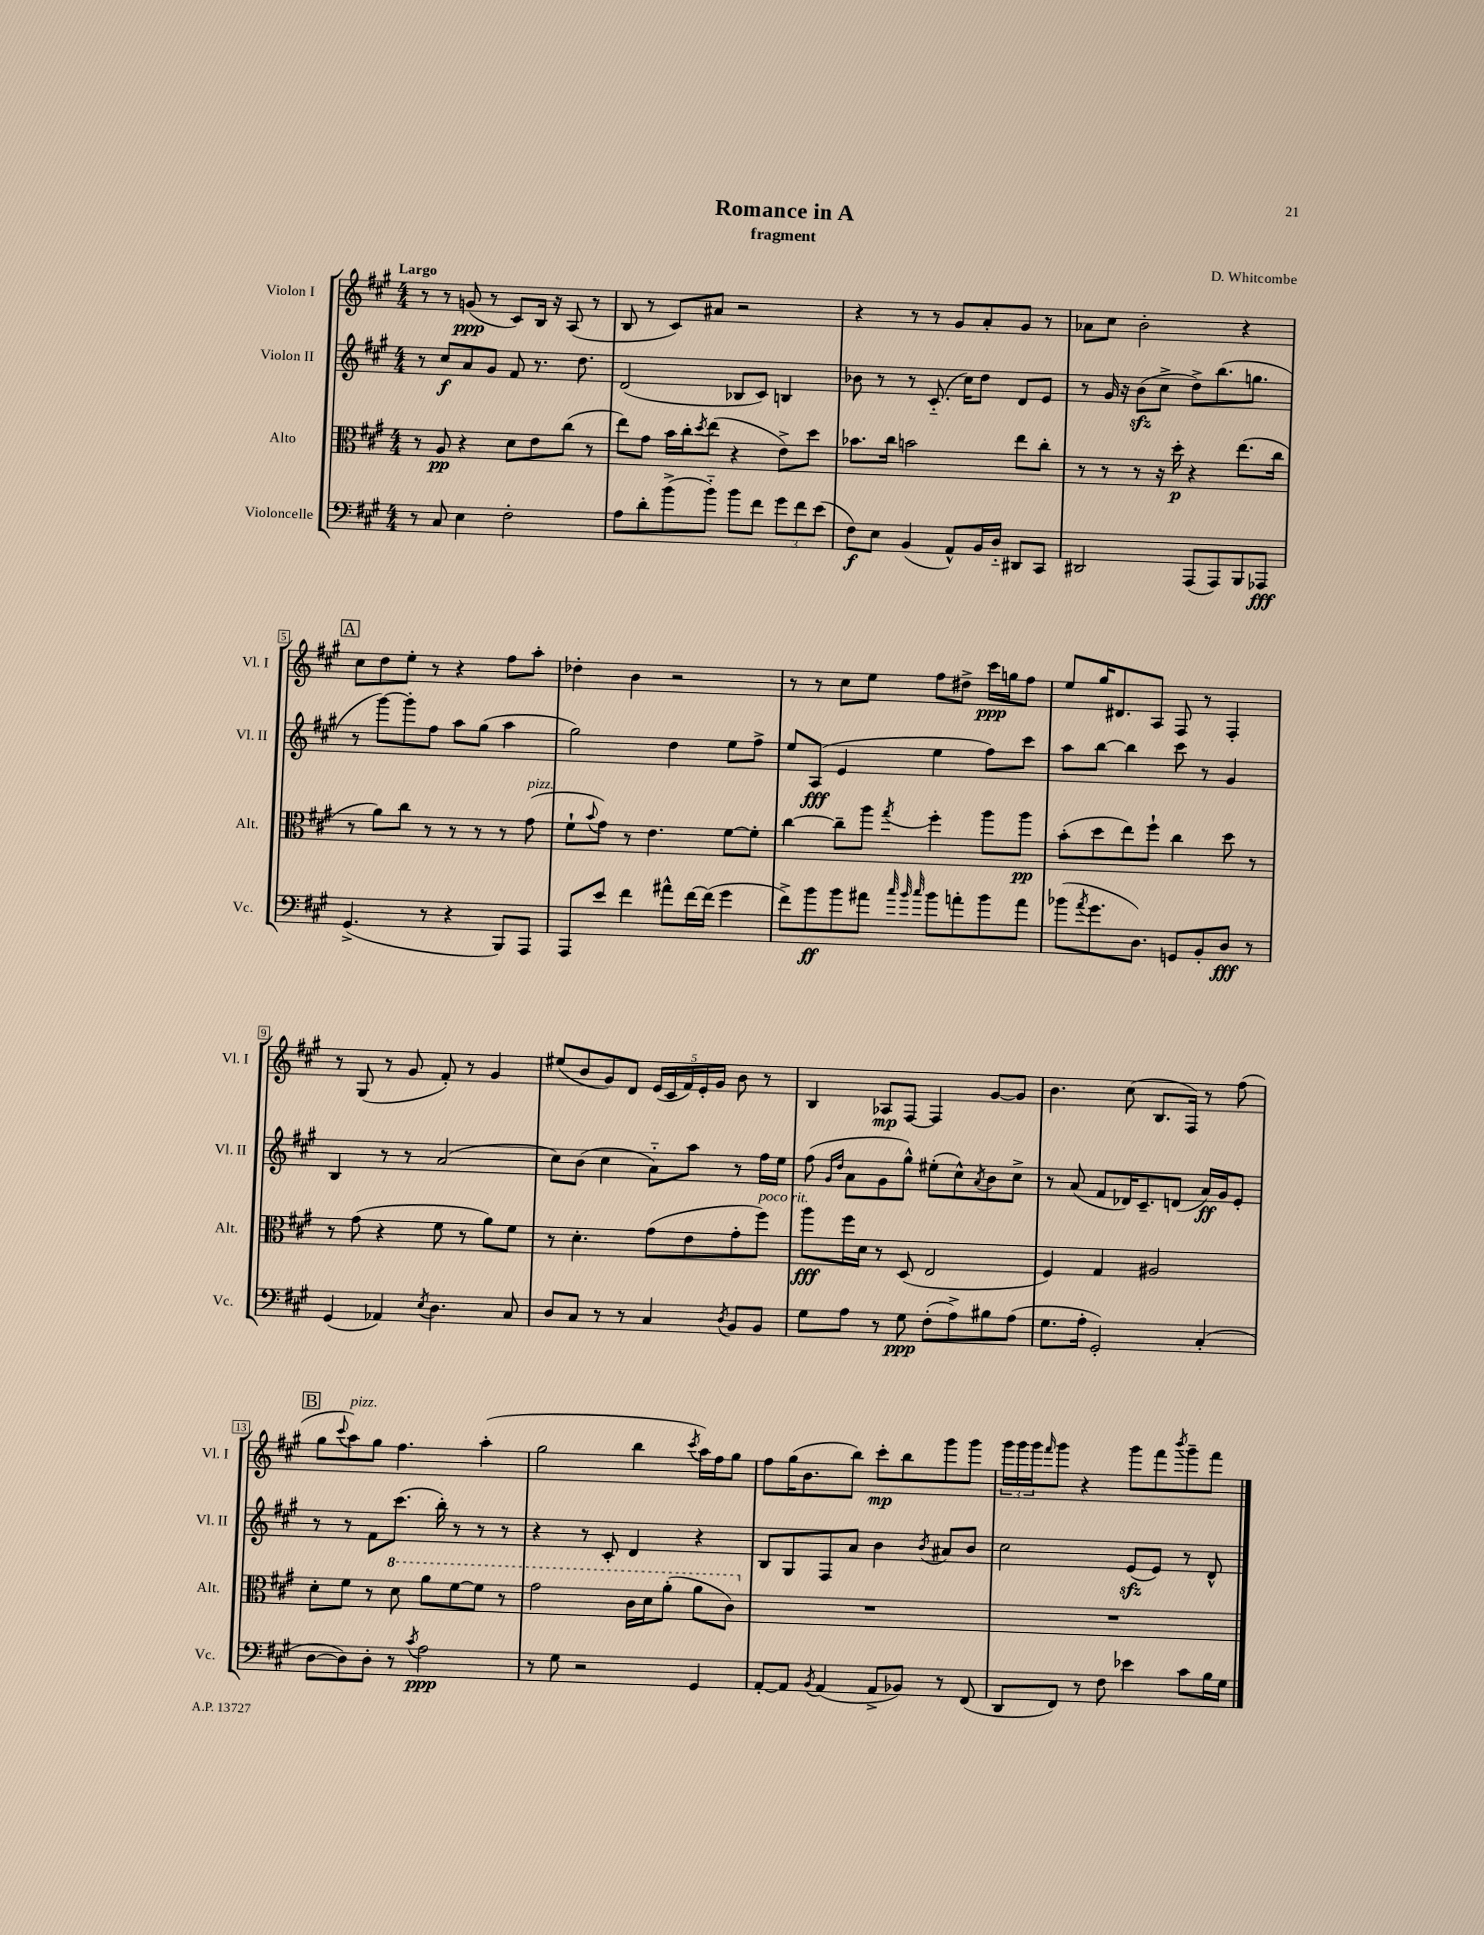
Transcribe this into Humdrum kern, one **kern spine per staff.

**kern	**dynam	**kern	**dynam	**kern	**dynam	**kern	**dynam
*part4	*part4	*part3	*part3	*part2	*part2	*part1	*part1
*staff4	*staff4	*staff3	*staff3	*staff2	*staff2	*staff1	*staff1
*I"Violoncelle	*	*I"Alto	*	*I"Violon II	*	*I"Violon I	*
*I'Vc.	*	*I'Alt.	*	*I'Vl. II	*	*I'Vl. I	*
*clefF4	*	*clefC3	*	*clefG2	*	*clefG2	*
*k[f#c#g#]	*	*k[f#c#g#]	*	*k[f#c#g#]	*	*k[f#c#g#]	*
*M4/4	*	*M4/4	*	*M4/4	*	*M4/4	*
=1	=1	=1	=1	=1	=1	=1	=1
!	!	!	!	!	!	!LO:TX:a:B:t=Largo	!
8r	.	8r	.	8r	.	8r	.
8C#/	.	8A/	pp	8cc#/L	f	8r	.
4E\	.	4r	.	8a/	.	(8gn/	ppp
.	.	.	.	8g#/J	.	8r	.
2F#'\	.	8d\L	.	8f#/	.	8c#/L)	.
.	.	8e\	.	8.r	.	16B/Jk	.
.	.	.	.	.	.	16r	.
.	.	(8cc#\J	.	.	.	(8A/	.
.	.	.	.	8.dd\	.	.	.
.	.	8r	.	.	.	8r	.
=2	=2	=2	=2	=2	=2	=2	=2
8A\L	.	8ee\L)	.	(2d/	.	8B/	.
8d'\	.	8g#\J	.	.	.	8r	.
(8b^\	.	16b\LL	.	.	.	8c#/L)	.
.	.	16cc#'\J	.	.	.	.	.
.	.	8qdd/	.	.	.	.	.
8b\J)	.	(8ee\J	.	.	.	8a#X/J	.
8b\L	.	4r	.	8B-X/L	.	2r	.
8f#\J	.	.	.	8c#/J)	.	.	.
12g#\L	.	8e^\L)	.	4Bn/	.	.	.
12f#\	.	.	.	.	.	.	.
.	.	8dd\J	.	.	.	.	.
(12e\J	.	.	.	.	.	.	.
=3	=3	=3	=3	=3	=3	=3	=3
8F#\L)	f	8.b-X\L	.	8b-X\	.	4r	.
8E\J	.	.	.	8r	.	.	.
.	.	16cc#\Jk	.	.	.	.	.
(4BB/	.	2bn\	.	8r	.	8r	.
.	.	.	.	(8.c#/	.	8r	.
8AA^^/L)	.	.	.	.	.	8g#/L	.
.	.	.	.	16cc#\KL)	.	.	.
16BB/L	.	.	.	8dd\J	.	8a'/	.
16D/JJ	.	.	.	.	.	.	.
8DD#X/L	.	8ee\L	.	8d/L	.	8g#/J	.
8CC#/J	.	8cc#'\J	.	8e/J	.	8r	.
=4	=4	=4	=4	=4	=4	=4	=4
2DD#X/	.	8r	.	8r	.	8a-X\L	.
.	.	8r	.	16g#/	.	8cc#\J	.
.	.	.	.	16r	.	.	.
.	.	8r	.	(8bzz\L	.	2b'\	.
.	.	16r	.	8cc#^\J	.	.	.
.	.	16dd'\	p	.	.	.	.
(8AAA/L	.	4r	.	8dd^\L)	.	.	.
8AAA/)	.	.	.	(8.bb\	.	.	.
8BBB/	.	(8.ee\L	.	.	.	4r	.
.	.	.	.	8.ggn\J	.	.	.
8AAA-X/J	fff	.	.	.	.	.	.
.	.	16cc#\Jk	.	.	.	.	.
!!LO:LB:g=z
!!LO:REH:place=s1:t=A
=5	=5	=5	=5	=5	=5	=5	=5
(4.GG#^/	.	8r	.	8r	.	8cc#\L	.
.	.	8a\L)	.	[8ggg#\L)	.	8dd\	.
.	.	8cc#\J	.	8ggg#'\]	.	8ee'\J	.
8r	.	8r	.	8ff#\J	.	8r	.
4r	.	8r	.	8aa\L	.	4r	.
.	.	8r	.	(8gg#\J	.	.	.
8BBB/L)	.	8r	.	4aa\	.	8ff#\L	.
!	!	!LO:TX:a:i:t=pizz.	!	!	!	!	!
8AAA/J	.	(8g#\	.	.	.	8aa'\J	.
=6	=6	=6	=6	=6	=6	=6	=6
8AAA/L	.	8f#`\L	.	2gg#\)	.	4dd-X'\	.
.	.	8qqb/	.	.	.	.	.
8e/J	.	8g#\J)	.	.	.	.	.
4f#\	.	8r	.	.	.	4b\	.
.	.	4.e\	.	.	.	.	.
8a#X^^\L	.	.	.	4dd\	.	2r	.
[16f#\L	.	.	.	.	.	.	.
(16f#\JJ]	.	.	.	.	.	.	.
4g#\	.	[8f#\L	.	8ee\L	.	.	.
.	.	8f#'\J]	.	8ff#^\J	.	.	.
=7	=7	=7	=7	=7	=7	=7	=7
8f#^\L)	.	[4cc#\	.	8ee/L	.	8r	.
8b\	ff	.	.	(8A/J	fff	8r	.
8b\	.	8cc#~\L]	.	4e/	.	8cc#\L	.
8a#X\J	.	8aa\J	.	.	.	8ee\J	.
32qqcc#/	.	.	.	.	.	.	.
32qqb/	.	.	.	.	.	.	.
32qqcc#/	.	8qgg#/	.	.	.	.	.
8b\L	.	4ff#'\	.	4ee\	.	8ff#\L	.
8an'\	.	.	.	.	.	8dd#X^\J	.
8b\	.	8aa\L	.	8ff#\L)	.	16ccc#\LL	ppp
.	.	.	.	.	.	16ggn\J	.
8a\J	.	8aa\J	pp	8ccc#\J	.	8ff#\J	.
=8	=8	=8	=8	=8	=8	=8	=8
(8b-X\L	.	(8b'\L	.	8aa\L	.	8ee/L	.
8qa/	.	.	.	.	.	.	.
8.g#\	.	8dd\	.	[8bb\J	.	16gg#/K	.
.	.	.	.	.	.	8.d#X/	.
.	.	8ee\)	.	4bb\]	.	.	.
8.D\J)	.	.	.	.	.	.	.
.	.	8ff#`\J	.	.	.	8A/J	.
8GGn/L	.	4cc#\	.	8ccc#\	.	8F#/	.
8BB'/	.	.	.	8r	.	8r	.
8D/J	fff	8dd\	.	4g#/	.	4F#'/	.
8r	.	8r	.	.	.	.	.
!!LO:LB:g=z
=9	=9	=9	=9	=9	=9	=9	=9
(4GG#/	.	8r	.	4B/	.	8r	.
.	.	(8g#\	.	.	.	(8G#/	.
4AA-X/)	.	4r	.	8r	.	8r	.
.	.	.	.	8r	.	8g#/	.
8qE/	.	.	.	.	.	.	.
4.D\	.	8f#\	.	(2a/	.	8f#'/)	.
.	.	8r	.	.	.	8r	.
.	.	8a\L)	.	.	.	4g#/	.
8C#/	.	8f#\J	.	.	.	.	.
=10	=10	=10	=10	=10	=10	=10	=10
8D/L	.	8r	.	8cc#\L)	.	(8ee#X/L	.
8C#/J	.	4.d'\	.	(8b\J	.	8b/	.
8r	.	.	.	4cc#\	.	8g#/)	.
8r	.	.	.	.	.	8d/J	.
4C#/	.	(8g#\L	.	8a\L)	.	(20e/LL	.
.	.	.	.	.	.	20c#/	.
.	.	.	.	.	.	20f#/)	.
.	.	8e\	.	8aa\J	.	.	.
.	.	.	.	.	.	20e'/	.
.	.	.	.	.	.	20g#/JJ	.
8qD/	.	.	.	.	.	.	.
8BB/L	.	8g#'\	.	8r	.	8b\	.
!	!	!LO:TX:a:i:t=poco rit.	!	!	!	!	!
8BB/J	.	8ff#\J)	.	16ff#\LL	.	8r	.
.	.	.	.	16ee\JJ	.	.	.
=11	=11	=11	=11	=11	=11	=11	=11
8G#\L	.	8aa\L	fff	(8ff#\	.	4B/	.
.	.	.	.	16qqg#/LL	.	.	.
.	.	.	.	16qqdd/JJ	.	.	.
8A\J	.	16ff#\L	.	8a\L	.	.	.
.	.	16d\JJ	.	.	.	.	.
8r	.	8r	.	8g#\	.	8A-X/L	mp
8G#\	ppp	(8D/	.	8gg#^^\J)	.	[8F#/J	.
(8F#'\L	.	2E/	.	(8ee#X'\L	.	4F#/]	.
8A^\)	.	.	.	8cc#^^\)	.	.	.
.	.	.	.	8qa/	.	.	.
8B#X\	.	.	.	8b\	.	[8g#/L	.
(8A\J	.	.	.	8cc#^\J	.	8g#/J]	.
=12	=12	=12	=12	=12	=12	=12	=12
8.G#\L	.	4F#/)	.	8r	.	4.b\	.
.	.	.	.	(8a/	.	.	.
16A'\Jk	.	.	.	.	.	.	.
2GG#'/)	.	4G#/	.	8f#/L	.	.	.
.	.	.	.	16d-X/K)	.	(8cc#\	.
.	.	.	.	8.c#~/	.	.	.
.	.	2A#X/	.	.	.	8.B/L	.
.	.	.	.	(8dn/J	.	.	.
.	.	.	.	.	.	16F#/Jk)	.
(4C#'/	.	.	.	16a/LL)	ff	8r	.
.	.	.	.	16g#/J	.	.	.
.	.	.	.	8e'/J	.	(8ff#\	.
!!LO:LB:g=z
!!LO:REH:place=s1:t=B
=13	=13	=13	=13	=13	=13	=13	=13
[8D\L	.	8d'\L	.	8r	.	8gg#\L	.
.	.	.	.	.	.	8qqccc#/	.
!	!	!	!	!	!	!LO:TX:a:i:t=pizz.	!
8D\])	.	8f#\J	.	8r	.	8aa\)	.
8D'\J	.	8r	.	8f#\L	.	8gg#\J	.
*	*	*8va	*	*	*	*	*
8r	.	8dd\	.	(8.ccc#\J	.	4.ff#\	.
8qc#/	.	.	.	.	.	.	.
2A\	ppp	8aa\L	.	.	.	.	.
.	.	.	.	16bb'\)	.	.	.
.	.	[8ff#\	.	8r	.	.	.
.	.	8ff#\J]	.	8r	.	(4aa'\	.
.	.	8r	.	8r	.	.	.
=14	=14	=14	=14	=14	=14	=14	=14
8r	.	2gg#\	.	4r	.	2gg#\	.
8G#\	.	.	.	.	.	.	.
2r	.	.	.	8r	.	.	.
.	.	.	.	8c#'/	.	.	.
.	.	16cc#\LL	.	4d/	.	4bb\	.
.	.	16dd\J	.	.	.	.	.
.	.	(8aa'\J	.	.	.	.	.
.	.	.	.	.	.	8qccc#/	.
4GG#/	.	8aa\L	.	4r	.	16aa\LL)	.
.	.	.	.	.	.	16ff#\J	.
.	.	8cc#\J)	.	.	.	8gg#\J	.
=15	=15	=15	=15	=15	=15	=15	=15
*	*	*X8va	*	*	*	*	*
[8AA'/L	.	1r	.	8B/L	.	8ff#\L	.
8AA/J]	.	.	.	8G#/	.	(16gg#\K	.
.	.	.	.	.	.	8.b\	.
8qBB/	.	.	.	.	.	.	.
(4AA/	.	.	.	8F#/	.	.	.
.	.	.	.	8a/J	.	8bb\J)	.
8AA^/L	.	.	.	4b\	.	8ccc#'\L	mp
8BB-X/J)	.	.	.	.	.	8bb\	.
.	.	.	.	8qb/	.	.	.
8r	.	.	.	8a#X/L	.	8ggg#\	.
(8FF#/	.	.	.	8b/J	.	8ggg#\J	.
=16	=16	=16	=16	=16	=16	=16	=16
8DD/L	.	1r	.	2cc#\	.	24ggg#\LL	.
.	.	.	.	.	.	24ggg#\	.
.	.	.	.	.	.	24ggg#\J	.
.	.	.	.	.	.	16qqfff#/	.
8FF#/J)	.	.	.	.	.	8ggg#\J	.
8r	.	.	.	.	.	4r	.
8F#\	.	.	.	.	.	.	.
4e-X\	.	.	.	(8ezz/L	.	8ggg#\L	.
.	.	.	.	8e/J)	.	8fff#\	.
.	.	.	.	.	.	8qbbb/	.
8c#\L	.	.	.	8r	.	8ggg#~\	.
16B\L	.	.	.	8d^^/	.	8fff#\J	.
16G#\JJ	.	.	.	.	.	.	.
==	==	==	==	==	==	==	==
*-	*-	*-	*-	*-	*-	*-	*-
